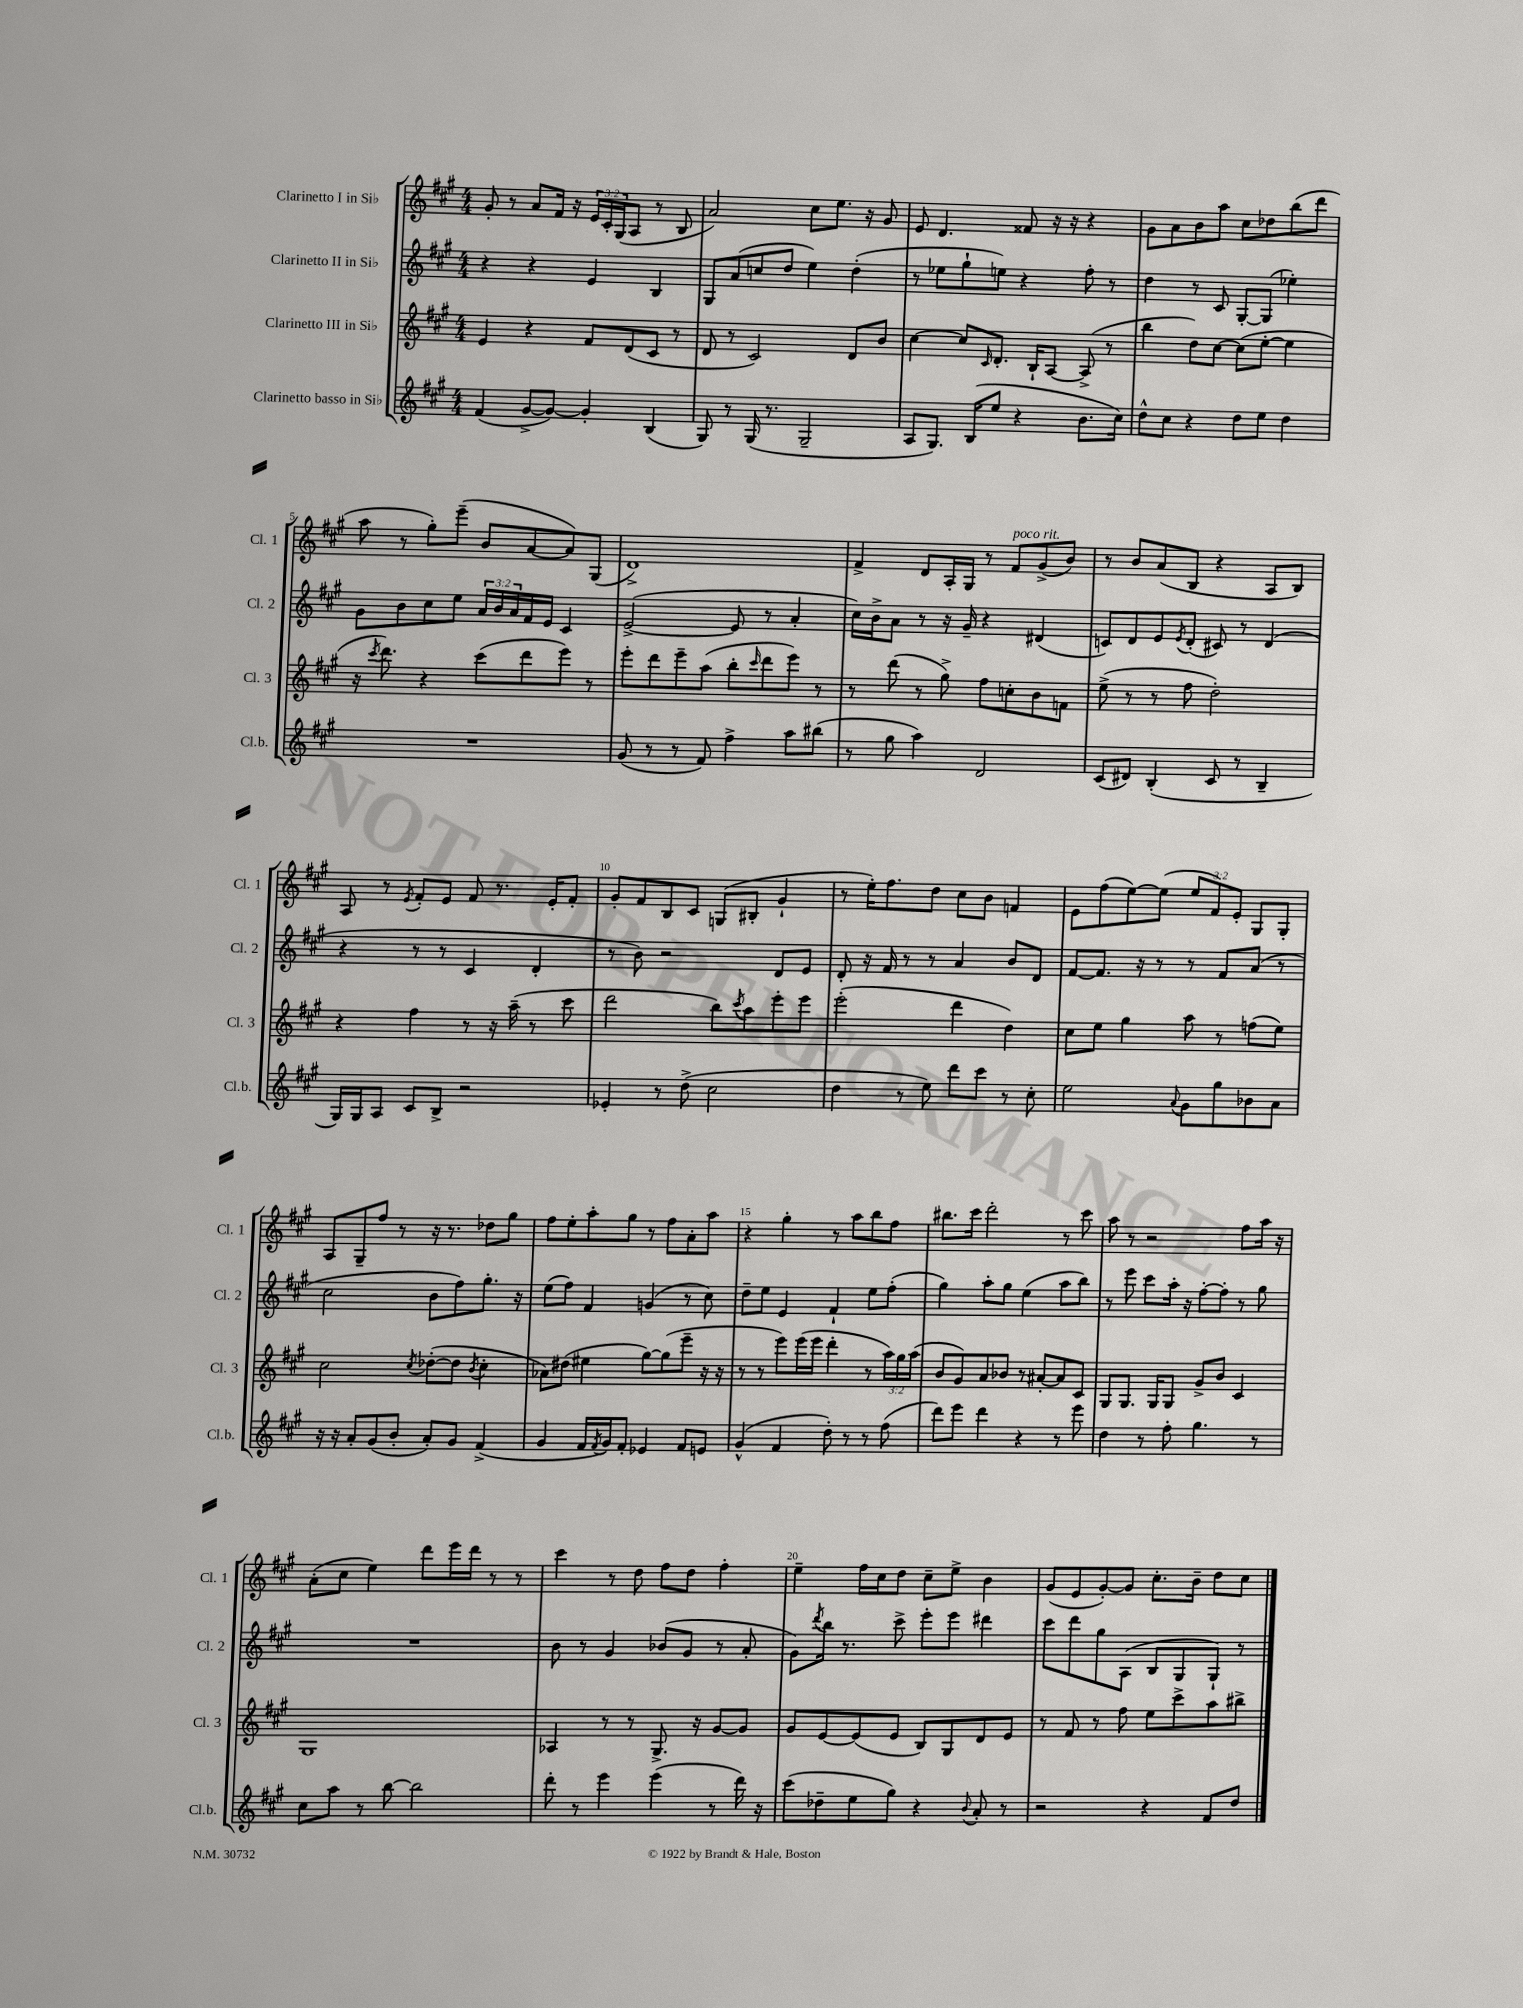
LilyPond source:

<<
\new StaffGroup <<
\new Staff = "s0" \with { instrumentName = "Clarinetto I in Sib" shortInstrumentName = "Cl. 1" } {
    \clef treble \key a \major \numericTimeSignature \time 4/4 \override Staff.TupletNumber.text = #tuplet-number::calc-fraction-text
    gis'8-. r8 a'8 fis'16 r16 \tuplet 3/2 { e'16 cis'16-. gis16( } a8 r8 b8 |
    a'2) cis''8 e''8. r16 gis'8 |
    e'8 d'4. fisis'8 r16 r16 r4 |
    gis'8 a'8 b'8 a''8 cis''8 des''8 b''8( d'''8 |
    a''8 r8 gis''8-.) e'''8--( b'8 a'8~ a'8) gis8( |
    d'1->) |
    fis'4-> d'8 a16-. gis16 r8 fis'8^\markup { \italic "poco rit." } gis'8->( b'8) |
    r8 b'8 a'8( b8 r4 a8 b8) |
    a8 r8 \acciaccatura { e'8 } fis'8-. e'8 fis'8 r8. e'16-. fis'8-. |
    gis'8-. fis'8 b8 cis'8 g8( bis8-. gis'4-! |
    r8 e''16-.) fis''8. d''8 cis''8 b'8 f'4 |
    e'8 fis''8( e''8~) e''8( \tuplet 3/2 { e''8 fis'8) e'8-. } gis8 gis8-. |
    a8 gis8-- fis''8 r8 r16 r8. des''8 gis''8 |
    fis''8 e''8-. a''8-. gis''8 r8 fis''8 a'8-. a''8 |
    r4 gis''4-. r8 a''8 b''8 fis''8 |
    bis''8. cis'''16 d'''2-. r8 cis'''8 |
    a''8 r8 r2 fis''8 a''16 r16 |
    a'8-.( cis''8 e''4) d'''8 e'''16 d'''16 r8 r8 |
    cis'''4 r8 d''8 fis''8 d''8 fis''4-. |
    e''4-- fis''16 cis''16 d''8 cis''8-- e''8-> b'4 |
    gis'8( e'8 gis'8~-.) gis'8 cis''8.-. b'16-- d''8 cis''8 \bar "|." |
}
\new Staff = "s1" \with { instrumentName = "Clarinetto II in Sib" shortInstrumentName = "Cl. 2" } {
    \clef treble \key a \major \numericTimeSignature \time 4/4 \override Staff.TupletNumber.text = #tuplet-number::calc-fraction-text
    r4 r4 e'4 b4 |
    gis8 a'8( c''8 d''8 e''4) d''4-.( |
    r8 ees''8 gis''8-! e''8) r4 fis''8-. r8 |
    d''4 r8 cis'8 gis8~-. gis8( ees''4-.) |
    gis'8 b'8 cis''8 e''8 \tuplet 3/2 { a'16 b'16 a'16 } fis'16 e'16 cis'4 |
    e'2~->( e'8 r8 a'4-. |
    cis''16) b'16-> a'8 r8 r16 gis'16-- r4 dis'4( |
    c'8) d'8 e'8 \acciaccatura { e'8 } d'8-.( cis'8) r8 d'4( |
    r4 r8 r8 cis'4 d'4-. |
    r8 b'8) r2 d'8 e'8 |
    d'8-. r16 fis'16 r8 r8 a'4 b'8 d'8 |
    fis'8~ fis'8. r16 r8 r8 fis'8 a'8( r8 |
    cis''2 b'8 fis''8) gis''8.-. r16 |
    e''8( fis''8) fis'4 g'4( r8 cis''8) |
    d''8-- e''8 e'4 fis'4-! e''8 fis''8-.( |
    gis''4) a''8-. gis''8 e''4( a''8 b''8) |
    r8 e'''8 cis'''8 a''16-. r16 fis''8~-. fis''8-. r8 gis''8 |
    R1 |
    b'8 r8 gis'4 bes'8( gis'8 r8 a'8-. |
    gis'8) \acciaccatura { d'''8 } b''16 r8. cis'''8-> e'''8-. e'''8 dis'''4 |
    cis'''8 d'''8 gis''8 a8( b8 gis8 gis8-!) r8 \bar "|." |
}
\new Staff = "s2" \with { instrumentName = "Clarinetto III in Sib" shortInstrumentName = "Cl. 3" } {
    \clef treble \key a \major \numericTimeSignature \time 4/4 \override Staff.TupletNumber.text = #tuplet-number::calc-fraction-text
    e'4 r4 fis'8 d'8( cis'8 r8 |
    d'8 r8 cis'2) d'8 b'8 |
    cis''4~ cis''8 \grace { cis'16 } d'8.-. b16-! a8~ a8->( r8 |
    b''4 d''8) cis''8~ cis''8( e''8~-. e''4 |
    r16 \acciaccatura { cis'''8 } d'''8.) r4 cis'''8( d'''8 e'''8) r8 |
    e'''8-. d'''8 e'''8-- a''8( b''8-. \grace { cis'''16 } d'''8 e'''8) r8 |
    r8 d'''8( r8 gis''8->) fis''8 c''8-. b'8 f'8 |
    e''8->( r8 r8 fis''8 d''2-.) |
    r4 fis''4 r8 r16 a''16--( r8 cis'''8 |
    d'''2 b''8) \acciaccatura { cis'''8 } a''8 e'''8-. e'''8 |
    e'''2-.( d'''4 d''4) |
    cis''8 e''8 gis''4 a''8 r8 f''8( e''8) |
    cis''2 \acciaccatura { cis''8 } des''8~-.( des''8 \acciaccatura { b'8 } cis''4-. |
    aes'8) dis''8( eis''4 gis''8~) gis''8( e'''8-- r16 r16 |
    r8 r8 e'''8) e'''16( e'''16 d'''4-. r8 \tuplet 3/2 { a''16) gis''16 a''16( } |
    b'8 gis'8) a'8 bes'8 r8 ais'8~-. ais'8 cis'8 |
    gis8 gis8. gis16 gis8 gis'8-> b'8 cis'4 |
    gis1 |
    aes4 r8 r8 gis8.-> r16 gis'8~ gis'8 |
    gis'8 e'8~ e'8( e'8 b8) gis8 d'8 e'8 |
    r8 fis'8 r8 fis''8 e''8 cis'''8-> a''8 bis''8-> \bar "|." |
}
\new Staff = "s3" \with { instrumentName = "Clarinetto basso in Sib" shortInstrumentName = "Cl.b." } {
    \clef treble \key a \major \numericTimeSignature \time 4/4
    fis'4( gis'8~-> gis'8~) gis'4-. b4( |
    gis8) r8 gis16( r8. gis2-- |
    a8 gis8.) b16( e''8 r4 b'8. cis''16) |
    d''8-^ cis''8 r4 d''8 e''8 d''4 |
    R1 |
    gis'8( r8 r8 fis'8) fis''4-> a''8 bis''8( |
    r8 gis''8 a''4) d'2 |
    cis'8( dis'8) b4-.( cis'8 r8 b4-- |
    gis16) gis16 a8 cis'8 b8-> r2 |
    ees'4-. r8 d''8->( cis''2 |
    d''4 r8 e''8) d'''8 cis'''8 r8 cis''8-. |
    e''2 \appoggiatura { a'8 } gis'8 gis''8 bes'8 a'8 |
    r16 r16 a'8-. gis'8( b'8-. a'8-.) gis'8 fis'4->( |
    gis'4 fis'16 \acciaccatura { fis'8 } gis'16) fis'8-. ees'4 fis'8 e'8 |
    gis'4-^( fis'4 d''8-.) r8 r8 fis''8( |
    d'''8) e'''8 d'''4 r4 r8 e'''8 |
    d''4 r8 fis''8-. gis''4. r8 |
    cis''8 a''8 r8 b''8~ b''2 |
    d'''8-. r8 e'''4 e'''4( r8 d'''16) r16 |
    cis'''8( des''8-- e''8 gis''8) r4 \appoggiatura { b'8 } a'8-. r8 |
    r2 r4 fis'8 d''8 \bar "|." |
}
>>
>>
\layout { \context { \Score \override BarNumber.break-visibility = ##(#f #t #t) barNumberVisibility = #(every-nth-bar-number-visible 5) } }
